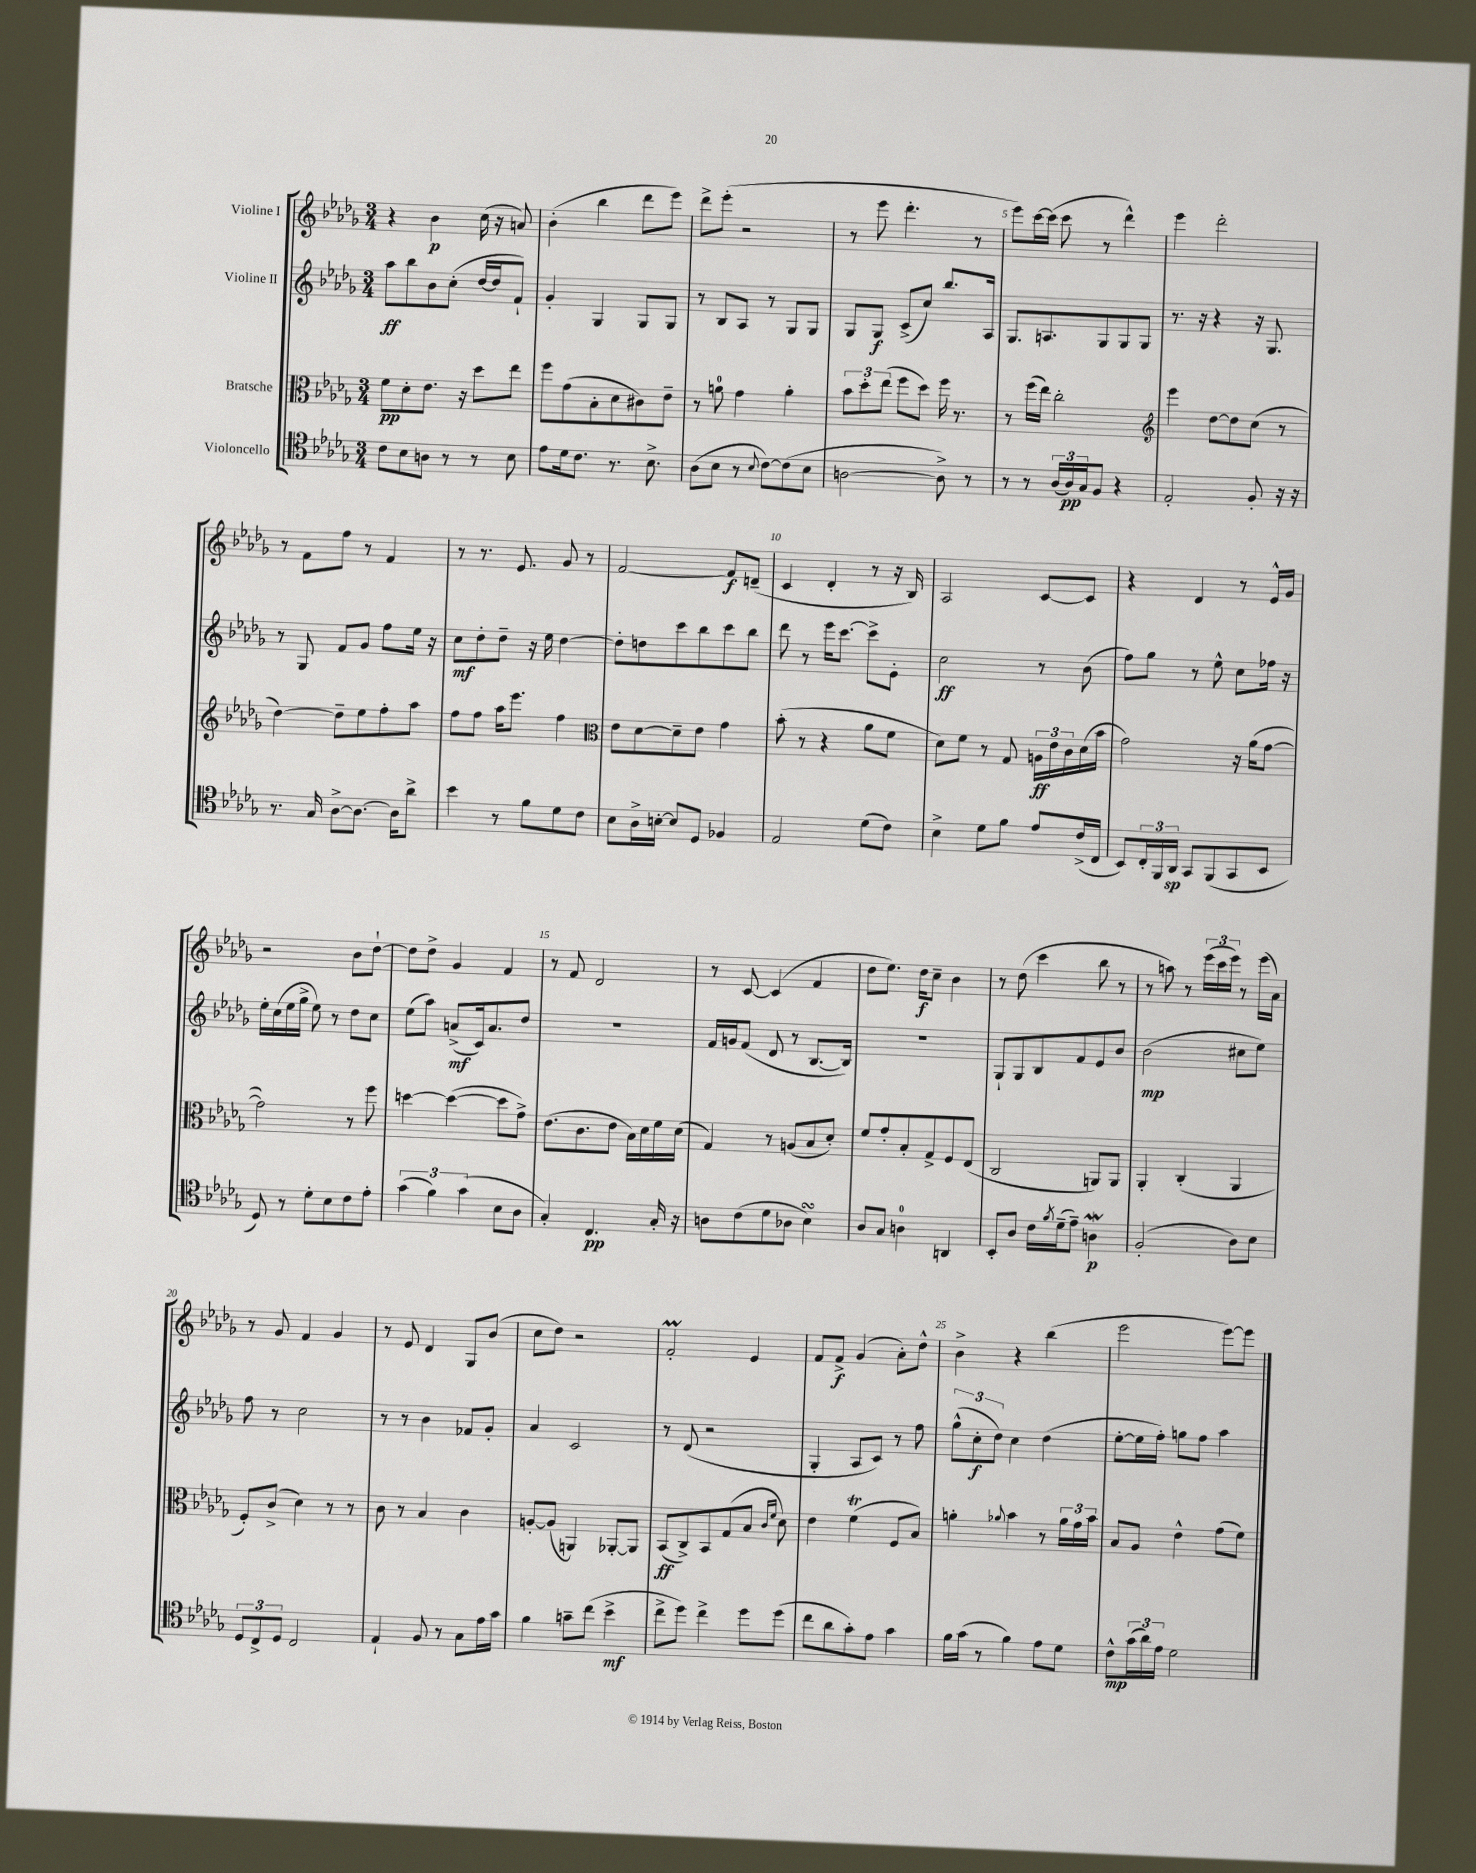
<<
\new StaffGroup <<
\new Staff = "s0" \with { instrumentName = "Violine I" } {
    \clef treble \key des \major \numericTimeSignature \time 3/4
    r4 bes'4\p c''16( r16 a'8) |
    bes'4-.( bes''4 des'''8 ees'''8) |
    des'''8-> ees'''8-.( r2 |
    r8 ees'''8 des'''4.-. r8 |
    ees'''8) c'''16~ c'''16( c'''8 r8 des'''4-^) |
    ees'''4 des'''2-. |
    r8 f'8 f''8 r8 f'4 |
    r8 r8. ees'8. ges'8 r8 |
    f'2~ f'8\f d'8--( |
    c'4 des'4-. r8 r16 bes16) |
    aes2 c'8~ c'8 |
    r4 des'4 r8 ees'16-^ ges'16 |
    r2 bes'8 des''8~-! |
    des''8 des''8-> ges'4 f'4 |
    r8 f'8 des'2 |
    r8 c'8~ c'4( f'4 |
    des''8 ees''8.) des''16\f c''8-- bes'4 |
    r8 des''8( c'''4 bes''8 r8 |
    r8 a''8) r8 \tuplet 3/2 { ees'''16( c'''16 ees'''16) } r8 ees'''16( aes'16) |
    r8 ges'8 f'4 ges'4 |
    r8 ees'8 des'4 ges8 bes'8( |
    c''8 des''8) r2 |
    f'2-.\prall ees'4 |
    f'8 f'8->\f ges'4( aes'8-.) des''8-^ |
    bes'4-> r4 bes''4( |
    ees'''2 ees'''8~) ees'''8 \bar "|." |
}
\new Staff = "s1" \with { instrumentName = "Violine II" } {
    \clef treble \key des \major \numericTimeSignature \time 3/4
    aes''8\ff bes''8 bes'8 c''8-.( des''16~ des''16 f'8-!) |
    ges'4-. ges4 ges8 ges8 |
    r8 bes8 aes8 r8 ges8 ges8 |
    ges8 ges8\f c'8->( c''8) bes''8. aes16 |
    ges8. a8. ges8 ges8 ges8 |
    r8. r16 r4 r16 ges8. |
    r8 ges8 f'8 ges'8 f''8 ees''16 r16 |
    c''8\mf des''8-. des''8-- r16 ees''16 des''4~ |
    des''8-. d''8 c'''8 bes''8 c'''8 bes''8 |
    des'''8 r8 ees'''16 c'''8.~ c'''8-> ees'8-. |
    c''2\ff r8 bes'8( |
    f''8) ges''8 r8 ees''8-^ c''8 fes''16 r16 |
    ees''16-. c''16( ees''16 ges''16-> ees''8) r8 des''8 c''8 |
    ees''8( aes''8) a'8->\mf( c'16) a'8. des''8 |
    R2. |
    f'16 g'16 f'8( des'8 r8 bes8.~ bes16) |
    R2. |
    ges8-! ges8 bes8 f'8 ees'8 bes'8 |
    bes'2\mp( cis''8 ees''8) |
    f''8 r8 c''2 |
    r8 r8 bes'4 fes'8 ges'8-. |
    aes'4 c'2 |
    r8 des'8( r2 |
    ges4-. aes8 c'8) r8 f''8 |
    \tuplet 3/2 { ges''8-^( c''8-.\f des''8) } c''4 des''4( |
    ees''8~-. ees''16 f''16-.) g''8 f''8 aes''4 \bar "|." |
}
\new Staff = "s2" \with { instrumentName = "Bratsche" } {
    \clef alto \key des \major \numericTimeSignature \time 3/4
    f'8\pp des'8-. ees'8. r16 des''8 ees''8 |
    f''8 ges'8( bes8-. des'8 cis'8) ees'8-- |
    r8 a'8-0 ges'4 a'4-. |
    \tuplet 3/2 { bes'8 des''8-. ees''8( } f''8 des''8) f''16 r8. |
    r8 f''16( ees''16) c''2-. |
    \clef treble ees'''4 des''8~ des''8 c''8( r8 |
    des''4~) des''8-- ees''8 f''8-. aes''8 |
    f''8 f''8 aes''16 ees'''8. f''4 |
    \clef alto ees'8 des'8~ des'8-- ees'8 ges'4 |
    bes'8-.( r8 r4 aes'8 f'8 |
    des'8) f'8 r8 ges8 \tuplet 3/2 { a16\ff ees'16 c'16 } des'16( bes'16 |
    ges'2) r16 aes'16( ges'8~ |
    ges'2) r8 f''8 |
    d''4~ d''4~( d''8 ges'8->) |
    ees'8.( c'8. ees'8 bes16) des'16 f'16 des'16( |
    ges4) r8 a8( bes8 des'8-.) |
    f'8 ges'8-. bes8-. ges8-> f8 ees8( |
    c2 a,8) a,8 |
    aes,4-. c4-.( aes,4 |
    f8-.) c'8->( des'4) r8 r8 |
    c'8 r8 bes4 c'4 |
    a8~-. a8( a,4) aes,8~-. aes,8 |
    bes,8\ff( c8->) bes,8 ges8( bes8 \grace { c'16 f'16 } des'8) |
    ees'4 f'4\trill( f8 bes8) |
    a'4-. \appoggiatura { aes'8 } bes'4 r8 \tuplet 3/2 { aes'16 ges'16 bes'16 } |
    bes8 aes8 ees'4-^ ges'8( f'8) \bar "|." |
}
\new Staff = "s3" \with { instrumentName = "Violoncello" } {
    \clef tenor \key des \major \numericTimeSignature \time 3/4
    c'8 bes8 a8 r8 r8 bes8 |
    ees'8 des'16 c'8. r8. bes8.-> |
    aes8( bes8 r8 \appoggiatura { bes8 } c'8~) c'8( bes8 |
    a2~ a8->) r8 |
    r8 r8 \tuplet 3/2 { aes16( aes16\pp) ges16 } f8 r4 |
    ees2-. f8-. r16 r16 |
    r8. ges16 aes8~-> aes8.~ aes16 aes'8-> |
    bes'4 r8 f'8 des'8 c'8 |
    bes8 aes16-> b16~-. b8 des8 fes4 |
    ees2 des'8( c'8) |
    bes4-> des'8 f'8 ees'8 c'16->( c16 |
    bes,8) \tuplet 3/2 { c16-. f,16 aes,16\sp } ges,8 f,8( ges,8 bes,8 |
    des8) r8 des'8-. bes8 c'8 ees'8-. |
    \tuplet 3/2 { ges'4( f'4) ges'4( } bes8 aes8 |
    ges4-.) c4.\pp ges16-. r16 |
    a8 c'8( des'8 aes8 bes4\turn) |
    aes8 ges8 a4-0 a,4 |
    bes,8-. aes8 c'16 \acciaccatura { f'8 } des'16--( ees'8--) a4\mordent\p |
    f2-.( aes8) bes8 |
    \tuplet 3/2 { des8 c8-> des8 } c2 |
    ees4-! f8 r8 ges8 ees'16 ges'16 |
    f'4 g'8-- c''8( bes'4->\mf |
    c''8-> des''8) c''4-> des''8 des''8( |
    c''8 aes'8 ges'8-.) ees'8 ges'4 |
    f'16 ges'16( r8 f'4) ees'8 des'8 |
    c'8-^\mp \tuplet 3/2 { ges'16( aes'16) ees'16 } des'2 \bar "|." |
}
>>
>>
\layout { \context { \Score \override BarNumber.break-visibility = ##(#f #t #t) barNumberVisibility = #(every-nth-bar-number-visible 5) } }
